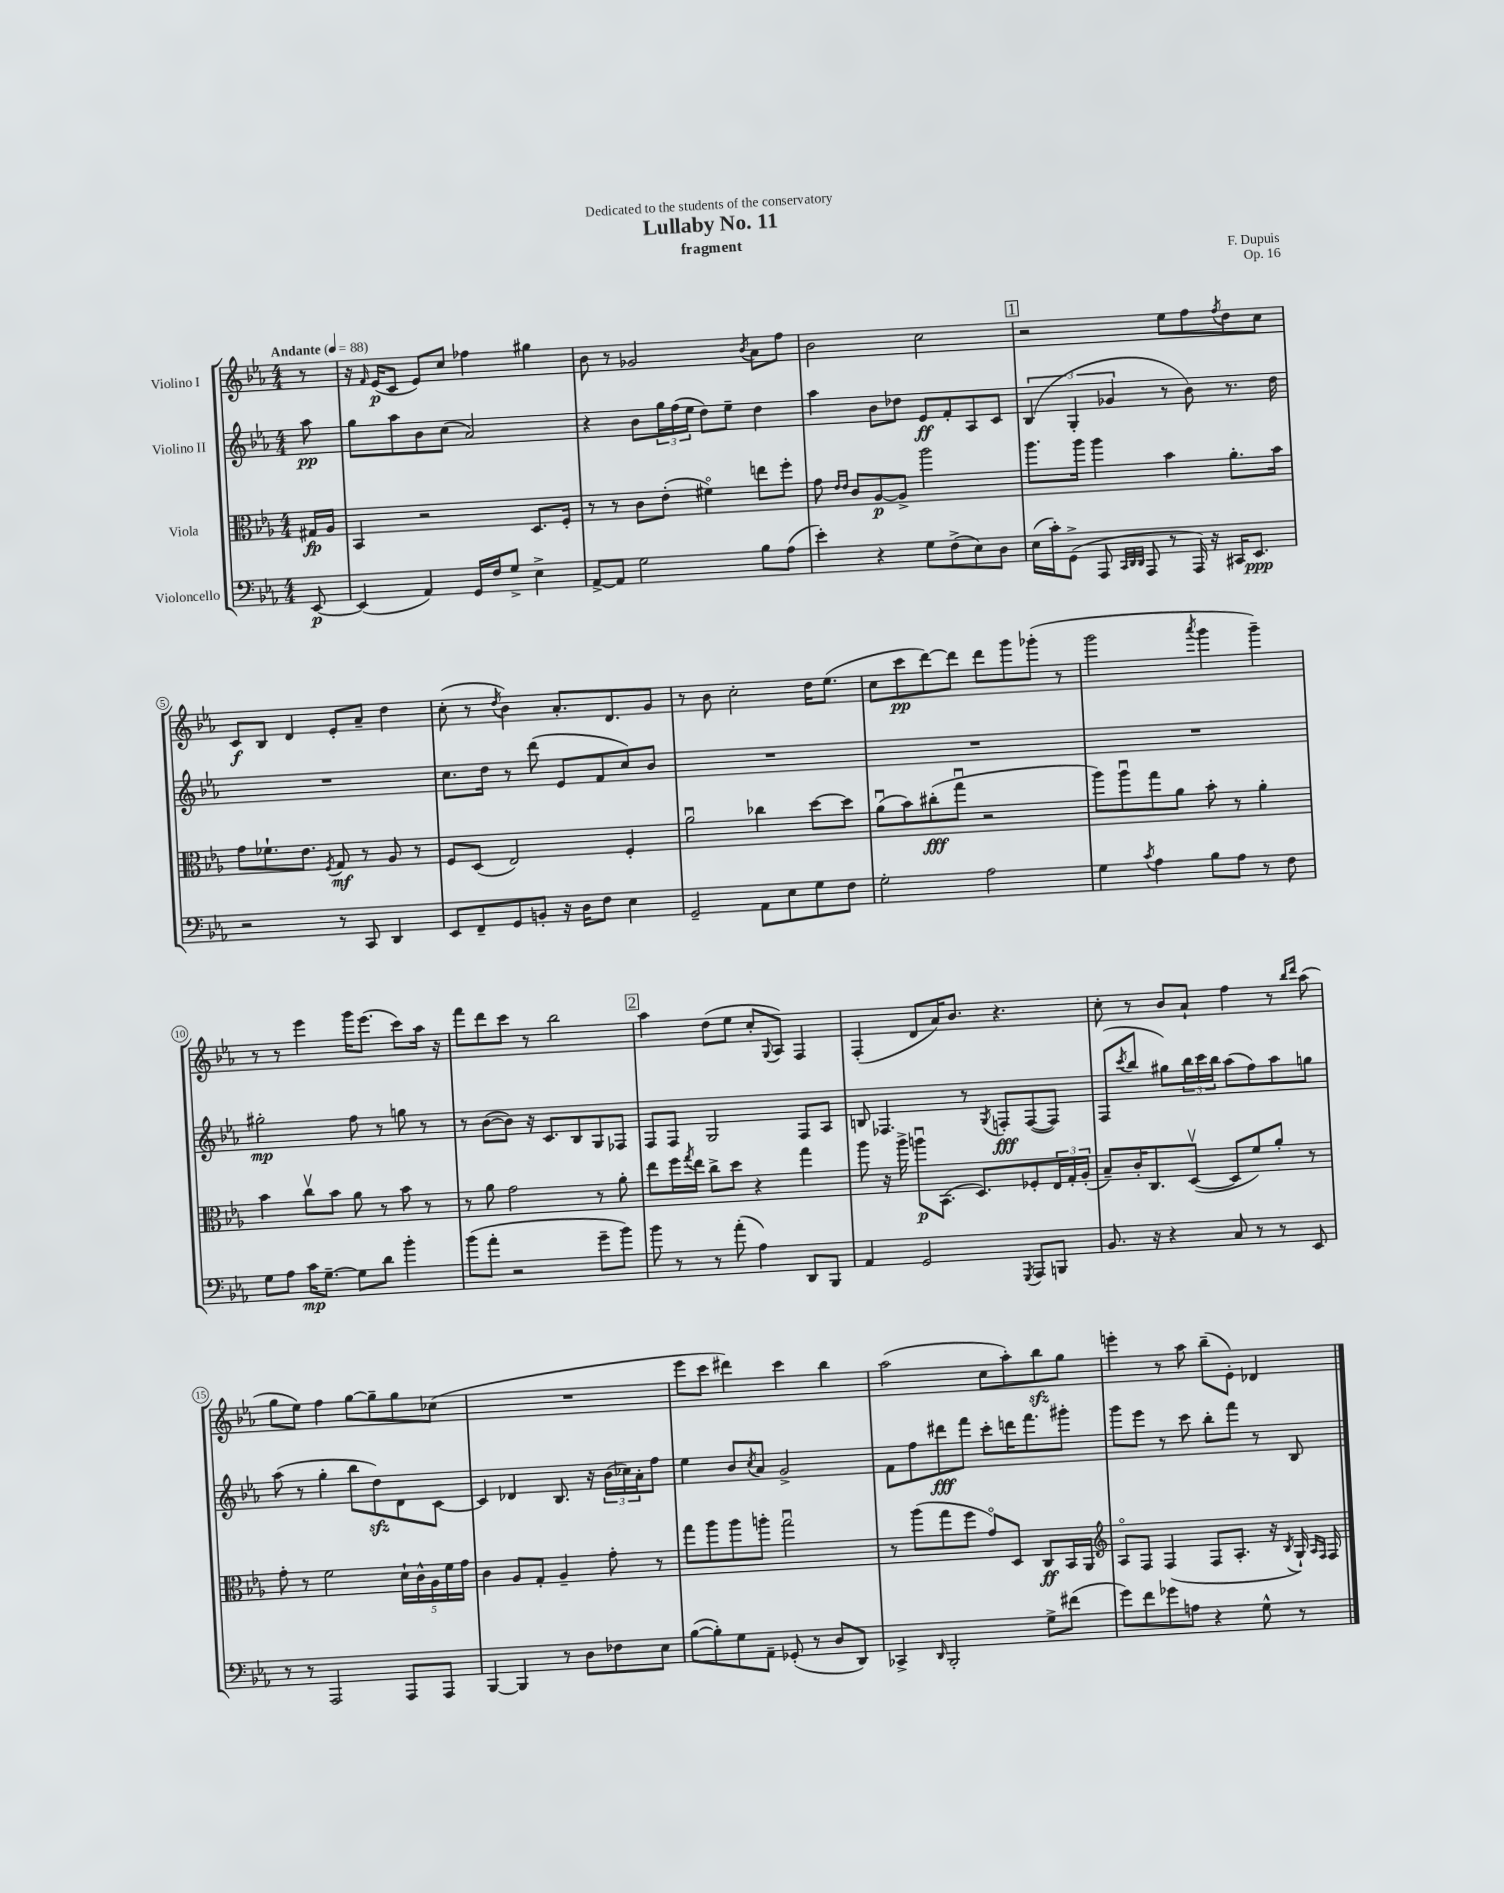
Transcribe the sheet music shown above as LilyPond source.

\header { title = "Lullaby No. 11" composer = "F. Dupuis" subtitle = "fragment" dedication = "Dedicated to the students of the conservatory" opus = "Op. 16" }
<<
\new StaffGroup <<
\new Staff = "s0" \with { instrumentName = "Violino I" } {
    \clef treble \key ees \major \numericTimeSignature \time 4/4 \partial 8 \tempo "Andante" 4 = 88
    r8 |
    r16 \grace { f'16 } ees'16\p( c'8 ees'8) c''8 fes''4 gis''4 |
    bes'8 r8 ges'2 \acciaccatura { bes'8 } aes'8 f''8 |
    bes'2 c''2 |
    \mark \markup { \box "1" } r2 ees''8 f''8 \acciaccatura { f''8 } d''8 c''8 |
    c'8\f bes8 d'4 ees'8-. aes'8-- d''4 |
    c''8-.( r8 \acciaccatura { d''8 } bes'4) aes'8.-. d'8. g'8 |
    r8 bes'8 c''2-. d''16 ees''8.( |
    c''8 c'''8\pp d'''8~) d'''8 d'''8 g'''8 ges'''8-.( r8 |
    g'''2 \acciaccatura { aes'''8 } g'''4 g'''4--) |
    r8 r8 ees'''4 g'''16 ees'''8.( c'''8) aes''16 r16 |
    f'''8 d'''8 c'''8 r8 bes''2 |
    \mark \markup { \box "2" } aes''4 d''8( ees''8 c''8-. \appoggiatura { g8 } aes8) f4 |
    f4-.( d'8 aes'16) bes'8. r4. |
    c''8-. r8 bes'8 aes'8-! f''4 r8 \grace { bes''16 d'''16 } aes''8( |
    g''8 ees''8) f''4 g''8~ g''8-- g''8 ces''8( |
    R1 |
    ees'''8 c'''8 dis'''4) c'''4 bes''4 |
    aes''2( c''8 aes''8-.) bes''8\sfz g''8 |
    e'''4-. r8 aes''8 bes''8--( ees'8-.) des'4 \bar "|." |
}
\new Staff = "s1" \with { instrumentName = "Violino II" } {
    \clef treble \key ees \major \numericTimeSignature \time 4/4 \partial 8
    aes''8\pp |
    g''8 aes''8 bes'8 c''8( aes'2) |
    r4 bes'8 \tuplet 3/2 { g''16 f''16( ees''16 } d''8) ees''8-- d''4 |
    aes''4 bes'8 des''8 ees'8\ff f'8-. aes8 c'8 |
    \mark \markup { \box "1" } \tuplet 3/2 { bes4( g4-. ges'4 } r8 bes'8) r8. d''16 |
    R1 |
    c''8. d''16 r8 d'''8( ees'8 f'8 c''8) bes'8 |
    R1 |
    R1 |
    R1 |
    gis''2-.\mp f''8 r8 g''8 r8 |
    r8 bes'8~( bes'8) r16 c'8. bes8 g8 fes8 |
    \mark \markup { \box "2" } f8 f8 g2 f8 aes8 |
    b8 fes4. r8 \acciaccatura { g8 } f8-.\fff f8~( f8) |
    f8( \acciaccatura { c'''8 } bes''8 gis''8) \tuplet 3/2 { bes''16 c'''16 bes''16 } aes''8( f''8) aes''8 g''8 |
    aes''8( r8 g''4-. bes''8 d''8\sfz) d'8 c'8~ |
    c'4 des'4 bes8. r16 \tuplet 3/2 { bes'16( ces''16) aes'16-. } f''8 |
    ees''4 bes'8 \acciaccatura { c''8 } aes'8 g'2-> |
    f'8 f''8 dis'''8\fff f'''8 c'''8-. d'''16 f'''8. gis'''8-. |
    g'''8 ees'''8 r8 c'''8 bes''8-. f'''8 r8 bes8 \bar "|." |
}
\new Staff = "s2" \with { instrumentName = "Viola" } {
    \clef alto \key ees \major \numericTimeSignature \time 4/4 \partial 8
    gis16\fp aes16 |
    bes,4 r2 d8. f16-. |
    r8 r8 c'8 ees'8-.( fis'4\flageolet) e''8 f''8-. |
    g'8 \grace { ees'16 ees'16 } c'8 aes8~\p aes8-> aes''2 |
    \mark \markup { \box "1" } aes''8. aes''16 aes''4 bes'4 aes'8.-. bes'16 |
    g'8 fes'8.-! ees'8. \acciaccatura { f8 } g8\mf r8 aes8 r8 |
    f8 d8( ees2) f4-. |
    aes'2\downbow ces''4 d''8~ d''8 |
    aes'8\downbow( bes'8) cis''8-.\fff( g''8\downbow r2 |
    aes''8) aes''8\downbow g''8 aes'8 bes'8-. r8 aes'4-. |
    bes'4 c''8\upbow bes'8 aes'8 r8 bes'8 r8 |
    r8 aes'8 g'2 r8 aes'8-. |
    \mark \markup { \box "2" } ees''8 f''16 \acciaccatura { g''8 } ees''16 c''8-> d''8 r4 g''4 |
    aes''8 r16 aes''16-> a''8\downbow\p bes,8.( d8.) fes8-. \tuplet 3/2 { ees16 g16-. aes16-.( } |
    bes8--) c'16-. c8. d8~\upbow( d8 f'8) aes'8-. r8 |
    g'8-. r8 f'2 \tuplet 5/4 { d'16-! c'16-^ aes16 f'16 g'16 } |
    c'4 aes8 g8-. aes4-- g'8-. r8 |
    g''8 aes''8 aes''8 a''8-. g''2\downbow |
    r8 aes''8( g''8 f''8 g'8\flageolet) d8 c8\ff bes,16 aes,16 |
    \clef treble aes8\flageolet f8 f4( f8 aes8.-. r16 \acciaccatura { bes8 } g16-!) \grace { aes16 f16 } f16 \bar "|." |
}
\new Staff = "s3" \with { instrumentName = "Violoncello" } {
    \clef bass \key ees \major \numericTimeSignature \time 4/4 \partial 8
    ees,8~\p |
    ees,4( aes,4) g,16 f16 g8-> ees4-> |
    aes,8~-> aes,8 g2 bes8 aes8( |
    ees'4-.) r4 g8 f8->( ees8) d8 |
    \mark \markup { \box "1" } ees16( c'16-.) g,8->( aes,,8 \grace { c,32 d,32 d,32 } aes,,8 r8 aes,,16) r16 cis,16 ees,8.\ppp |
    r2 r8 c,8 d,4 |
    ees,8 f,8-- g,8 b,8-. r16 d16 f8 ees4 |
    g,2-- aes,8 ees8 g8 f8 |
    g2-. aes2 |
    g4 \acciaccatura { c'8 } aes4 bes8 aes8 r8 f8 |
    g8 aes8 c'16\mp g8.~-- g8 d'8 bes'4-. |
    bes'8( aes'8-. r2 g'8-- bes'8) |
    \mark \markup { \box "2" } bes'8 r8 r8 aes'8-.( aes4) d,8 bes,,8 |
    aes,4 g,2 \acciaccatura { g,,8 } aes,,8 b,,8 |
    bes,8. r16 r4 c8 r8 r8 ees,8 |
    r8 r8 aes,,2 aes,,8 aes,,8 |
    bes,,4~ bes,,4 r8 d8 fes8 ees8 |
    bes8~( bes8-.) g8 aes,8-- ges,8-.( r8 d8 d,8) |
    ces,4-> \grace { d,16 } bes,,2-. g8-> fis'8( |
    g'8) f'8 ges'8 a8 r4 g8-^ r8 \bar "|." |
}
>>
>>
\layout { \context { \Score \override BarNumber.stencil = #(make-stencil-circler 0.1 0.3 ly:text-interface::print) } }
